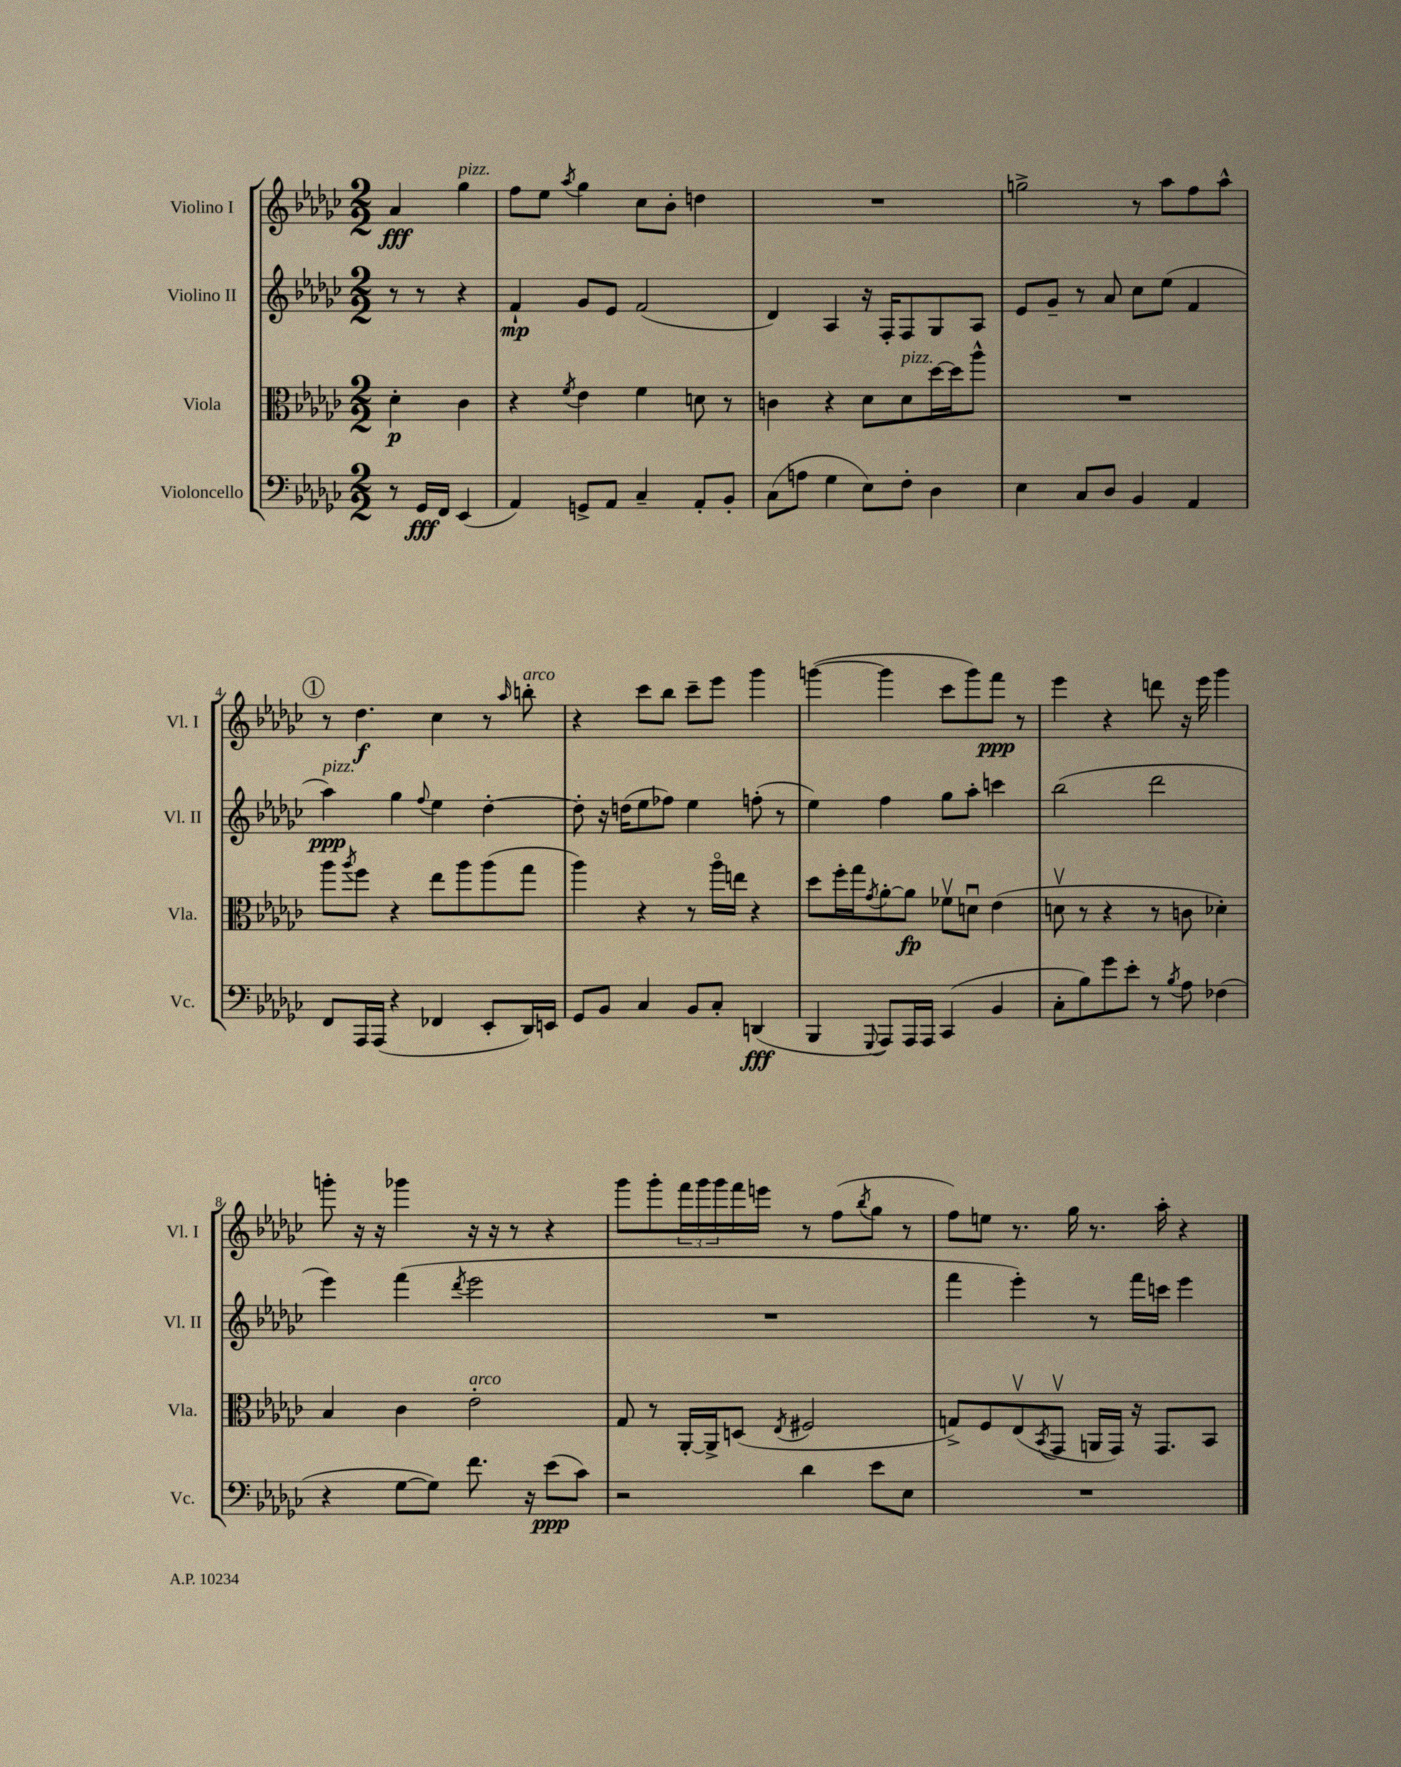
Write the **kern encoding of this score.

**kern	**kern	**kern	**kern
*staff4	*staff3	*staff2	*staff1
*clefF4	*clefC3	*clefG2	*clefG2
*k[b-e-a-d-g-c-]	*k[b-e-a-d-g-c-]	*k[b-e-a-d-g-c-]	*k[b-e-a-d-g-c-]
*M2/2	*M2/2	*M2/2	*M2/2
8r	4d-'	8r	4a-
16GG-	.	8r	.
16FF	.	.	.
(4EE-	4c-	4r	4gg-
=	=	=	=
4AA-)	4r	4f`	8ff
.	.	.	8ee-
.	8qf	.	8qaa-
8GG^	4e-	8g-	4gg-
8AA-	.	8e-	.
4C-~	4f	(2f	8cc-
.	.	.	8b-'
8AA-'	8d	.	4dd
8BB-'	8r	.	.
=	=	=	=
(8C-	4c	4d-)	1r
8A	.	.	.
4G-	4r	4A-	.
8E-)	8d-	16r	.
.	.	16F'	.
8F'	8d-	8F	.
4D-	[16dd-	8G-	.
.	16dd-]	.	.
.	8aa-^^	8A-	.
=	=	=	=
4E-	1r	8e-	2gg^
.	.	8g-~	.
8C-	.	8r	.
8D-	.	8a-	.
4BB-	.	8cc-	8r
.	.	(8ee-	8aa-
4AA-	.	4f	8ff
.	.	.	8aa-^^
=	=	=	=
8FF	8aa-	4aa-)	8r
.	8qaa-	.	.
16AAA-	8ff	.	4.dd-
(16AAA-	.	.	.
4r	4r	4gg-	.
.	.	8qqff	.
4FF-	8ee-	4ee-	4cc-
.	8aa-	.	.
8EE-'	(8aa-	[4dd-'	8r
.	.	.	16qqaa-
16DD-)	8gg-	.	8bb'
16EE	.	.	.
=	=	=	=
8GG-	4aa-)	8dd-']	4r
8BB-	.	16r	.
.	.	(16dd	.
4C-	4r	8ee-	8ccc-
.	.	8ff-)	8bb-
8BB-	8r	4ee-	8ccc-~
8C-'	16aa-o	.	8eee-
.	16ee	.	.
(4DD	4r	(8ff'	4ggg-
.	.	8r	.
=	=	=	=
4BBB-	8dd-	4ee-)	([4ggg
.	16ff'	.	.
.	16gg-	.	.
8qqGGG-	8qg-	.	.
8AAA-)	[8a-'	4ff	4ggg]
16AAA-	8a-]	.	.
16AAA-	.	.	.
(4CC-	8f-v	8gg-	8ccc-
.	8du	8aa-'	8ggg)
4BB-	(4e-	4ccc	8fff
.	.	.	8r
=	=	=	=
8C-'	8dv	(2bb-	4eee-
8B-)	8r	.	.
8g-	4r	.	4r
8e-'	.	.	.
8r	8r	2ddd-	8ddd
8qB-	.	.	.
8A-	8c	.	16r
.	.	.	16eee-
(4F-	4d-')	.	4ggg-
=	=	=	=
4r	4B-	4eee-)	8ggg'
.	.	.	16r
.	.	.	16r
[8G-	4c-	(4fff	4ggg-
8G-])	.	.	.
.	.	8qddd-	.
8.f	2e-'	2eee-	16r
.	.	.	16r
.	.	.	8r
16r	.	.	.
(8e-	.	.	4r
8c-)	.	.	.
=	=	=	=
2r	8G-	1r	8ggg-
.	8r	.	8ggg-'
.	[16AA-'	.	24fff
.	.	.	24ggg-
.	16AA-^]	.	.
.	.	.	24ggg-
.	(8D	.	16fff
.	.	.	16eee
.	8qE-	.	.
4d-	2F#	.	8r
.	.	.	(8ff
.	.	.	8qbb-
8e-	.	.	8gg-
8E-	.	.	8r
=	=	=	=
1r	8G^)	4fff	8ff)
.	8F	.	8ee
.	(8E-v	4eee-')	8.r
.	8qBB-	.	.
.	8GG-v	.	.
.	.	.	16gg-
.	16AA	8r	8.r
.	16GG-)	.	.
.	16r	16fff	.
.	8.GG-	16ccc	16aa-'
.	.	4eee-	4r
.	8BB-	.	.
==	==	==	==
*-	*-	*-	*-
